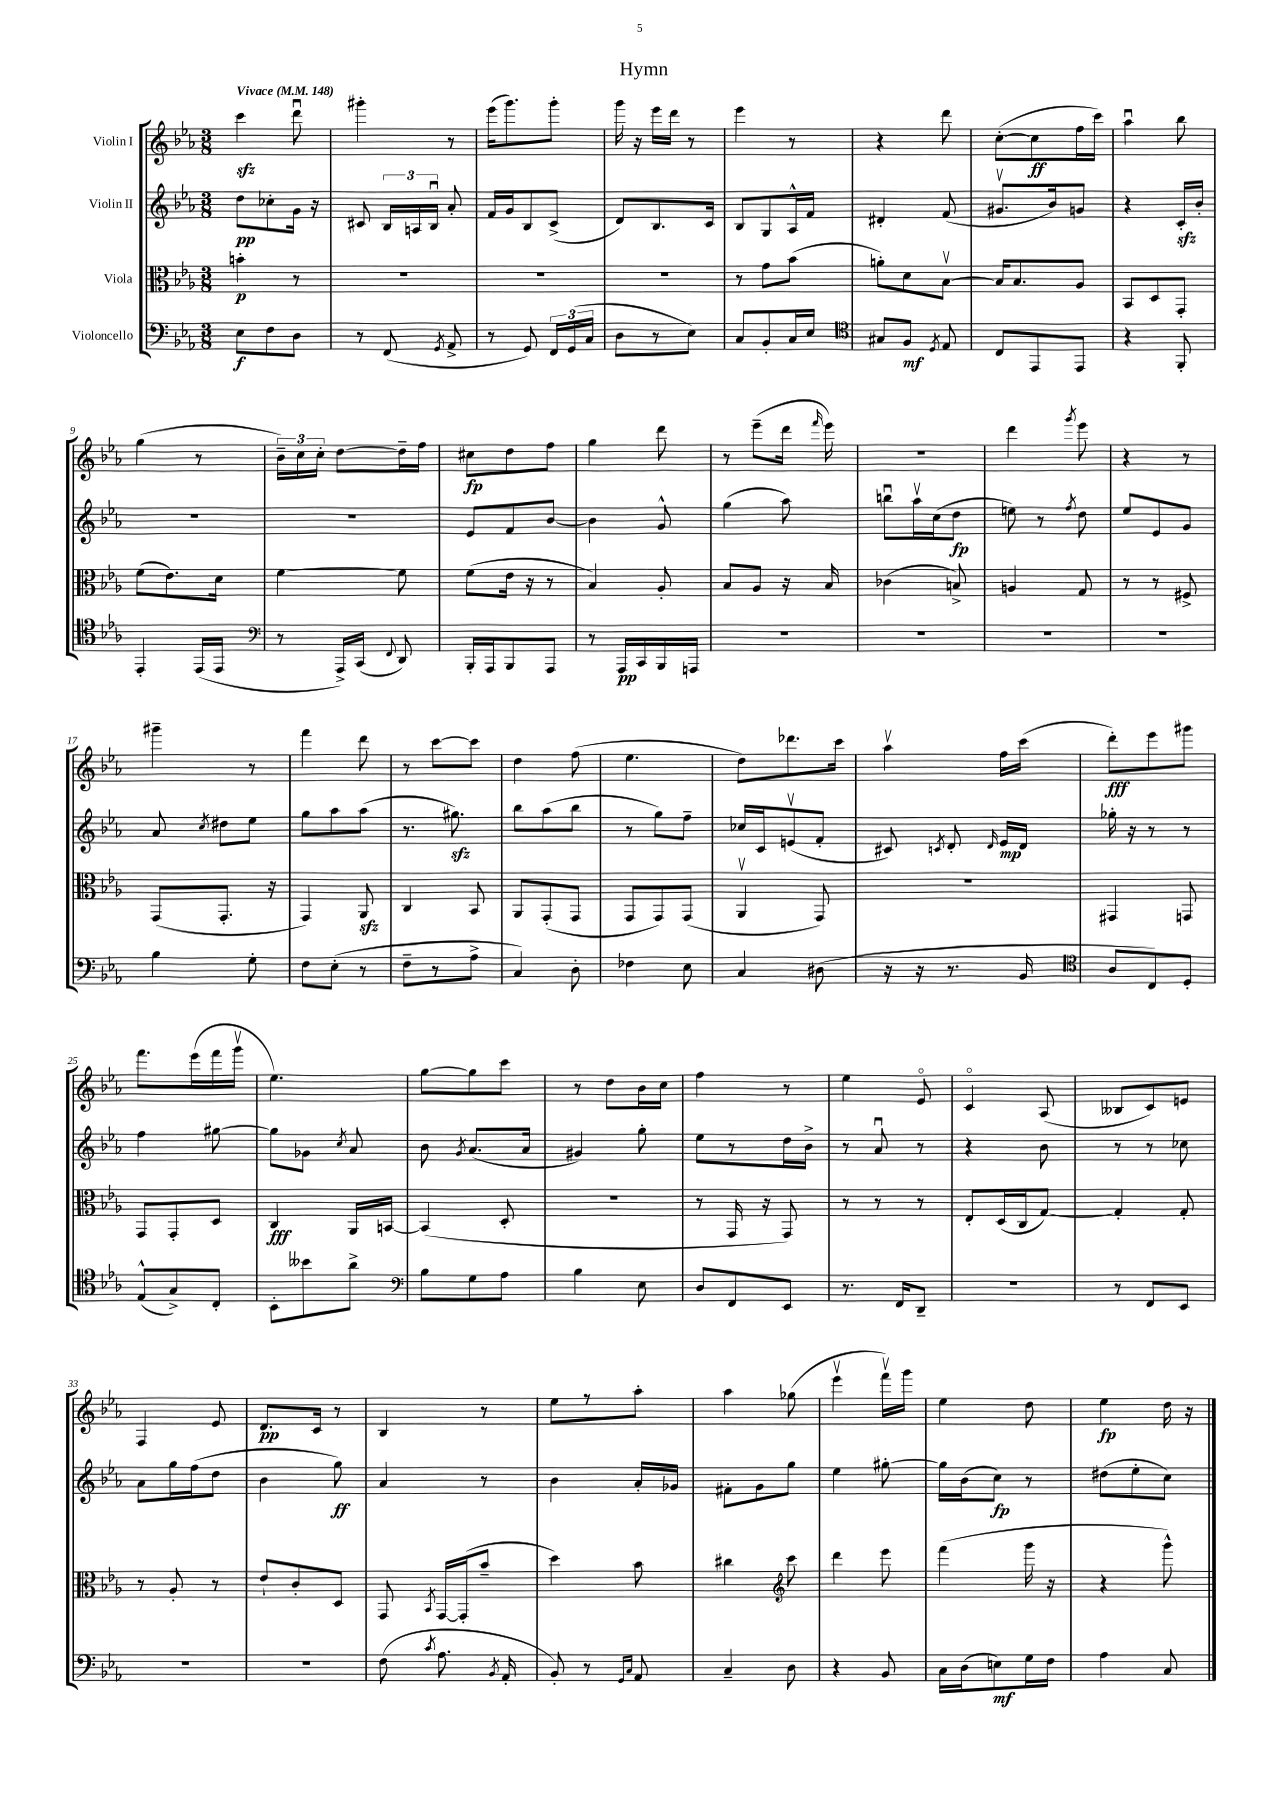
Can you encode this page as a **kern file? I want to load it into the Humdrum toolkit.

**kern	**kern	**kern	**kern
*staff4	*staff3	*staff2	*staff1
*clefF4	*clefC3	*clefG2	*clefG2
*k[b-e-a-]	*k[b-e-a-]	*k[b-e-a-]	*k[b-e-a-]
*M3/8	*M3/8	*M3/8	*M3/8
*MM148	*MM148	*MM148	*MM148
8E-	4b'	8dd	4ccc
8F	.	8cc-'	.
8D	8r	16g	8dddu
.	.	16r	.
=	=	=	=
8r	4.r	8c#	4ggg#'
(8FF	.	24B-	.
.	.	24A	.
.	.	24B-u	.
8qGG	.	.	.
8AA-^	.	8a-'	8r
=	=	=	=
8r	4.r	16f	(16eee-
.	.	16g	8.ggg)
8GG)	.	8B-	.
24FF	.	(8c^	8ggg'
(24GG	.	.	.
24C	.	.	.
=	=	=	=
8D	4.r	8d)	16ggg
.	.	.	16r
8r	.	8.B-	16eee-
.	.	.	16ddd
8E-)	.	.	8r
.	.	16c	.
=	=	=	=
8C	8r	8B-	4eee-
8BB-'	8g	8G	.
16C	(8b-	16A-^^	8r
16E-	.	16f	.
=	=	=	=
*clefC4	*	*	*
8G#	8a')	4d#'	4r
8F	8d	.	.
8qD	.	.	.
8E-	[8B-v	(8f	8ddd
=	=	=	=
8C	16B-]	8.g#v	([8cc'
.	8.B-	.	.
8EE-	.	.	8cc]
.	.	16b-)	.
8EE-	8A-	8g	16ff
.	.	.	16ccc)
=	=	=	=
4r	8BB-	4r	4aa-u
.	8D	.	.
8FF'	8GG'	16c'	8bb-
.	.	16b-'	.
=	=	=	=
4EE-'	(8f	4.r	(4gg
.	8.e-)	.	.
(16EE-	.	.	8r
16EE-	16d	.	.
=	=	=	=
*clefF4	*	*	*
8r	[4f	4.r	24b-~)
.	.	.	24cc
.	.	.	24cc'
16AAA-^)	.	.	[8dd
(16CC	.	.	.
8qqFF	.	.	.
8DD)	8f]	.	16dd~]
.	.	.	16ff
=	=	=	=
16BBB-'	(8f	8e-	8cc#
16AAA-	.	.	.
8BBB-	16e-	8f	8dd
.	16r	.	.
8AAA-	8r	[8b-	8ff
=	=	=	=
8r	4B-)	4b-]	4gg
16AAA-	.	.	.
16CC	.	.	.
16BBB-	8A-'	8g^^	8ddd
16AAA	.	.	.
=	=	=	=
4.r	8B-	(4gg	8r
.	8A-	.	(8eee-~
.	16r	8aa-)	16ddd
.	.	.	16qqfff
.	16B-	.	16eee-)
=	=	=	=
4.r	(4c-	8bbu	4.r
.	.	16aa-v	.
.	.	(16cc	.
.	8B^)	8dd	.
=	=	=	=
4.r	4A	8ee)	4ddd
.	.	8r	.
.	.	8qff	8qggg
.	8G	8dd	8eee-
=	=	=	=
4.r	8r	8ee-	4r
.	8r	8e-	.
.	8F#^	8g	8r
=	=	=	=
4B-	(8GG	8a-	4ggg#~
.	.	8qcc	.
.	8.GG'	8dd#	.
8G'	.	8ee-	8r
.	16r	.	.
=	=	=	=
8F	4GG)	8gg	4fff
(8E-'	.	8aa-	.
8r	8AA-	(8aa-	8ddd
=	=	=	=
8F~	4C	8.r	8r
8r	.	.	[8ccc
.	.	8.gg#)	.
8A-^	8BB-	.	8ccc]
=	=	=	=
4C)	8AA-	8bb-	4dd
.	(8GG'	(8aa-	.
8D'	8GG	8bb-	(8ff
=	=	=	=
4F-	8GG	8r	4.ee-
.	8GG)	8gg)	.
8E-	(8GG	8ff~	.
=	=	=	=
4C	4AA-v	16cc-	8dd)
.	.	16c	.
.	.	(8ev	8.ddd-
(8D#	8GG)	8f'	.
.	.	.	16ccc
=	=	=	=
16r	4.r	8c#)	4aa-v
16r	.	.	.
.	.	8qc	.
8.r	.	8d'	.
.	.	16qqd	.
.	.	16e-	16ff
16BB-	.	16d	(16ccc
=	=	=	=
*clefC4	*	*	*
8A-	4GG#	16gg-'	8ddd')
.	.	16r	.
8C)	.	8r	8eee-
8D'	8GG	8r	8ggg#
=	=	=	=
(8E-^^	8GG	4ff	8.fff
8G^)	8GG'	.	.
.	.	.	(16eee-
8C'	8D	[8gg#	16fff
.	.	.	16gggv
=	=	=	=
8BB-'	4C	8gg#]	4.ee-)
8b--	.	8g-	.
.	.	8qcc	.
8a-^	16AA-	8a-	.
.	[16BB	.	.
=	=	=	=
*clefF4	*	*	*
8B-	(4BB]	8b-	[8gg
.	.	8qg	.
8G	.	(8.a-	8gg]
8A-	8D'	.	8ccc
.	.	16a-	.
=	=	=	=
4B-	4.r	4g#)	8r
.	.	.	8dd
8E-	.	8gg'	16b-
.	.	.	16cc
=	=	=	=
8D	8r	8ee-	4ff
8FF	16GG	8r	.
.	16r	.	.
8EE-	8GG)	16dd	8r
.	.	16b-^	.
=	=	=	=
8.r	8r	8r	4ee-
.	8r	8a-u	.
16FF	.	.	.
8DD~	8r	8r	8e-o
=	=	=	=
4.r	8E-'	4r	4co
.	(16D	.	.
.	16C	.	.
.	[8G)	8b-	(8A-
=	=	=	=
8r	4G']	8r	8B--
8FF	.	8r	8c)
8EE-	8G'	8cc-	8e
=	=	=	=
4.r	8r	8a-	4F
.	8A-'	16gg	.
.	.	(16ff	.
.	8r	8dd	8e-
=	=	=	=
4.r	8e-`	4b-	8.d
.	8c'	.	.
.	.	.	16c
.	8D	8gg)	8r
=	=	=	=
(8F	8GG	4a-	4B-
8qc	8qBB-	.	.
8.A-	[16GG	.	.
.	(16GG']	.	.
.	8b-~	8r	8r
8qBB-	.	.	.
16AA-'	.	.	.
=	=	=	=
8BB-')	4dd)	4b-	8ee-
8r	.	.	8r
16qqGG	.	.	.
16qqC	.	.	.
8AA-	8b-	16a-'	8aa-'
.	.	16g-	.
=	=	=	=
4C~	4cc#	8f#'	4aa-
.	.	8g	.
*	*clefG2	*	*
8D	8ccc	8gg	(8gg-
=	=	=	=
4r	4ddd	4ee-	4eee-v
8BB-	8eee-	[8gg#'	16fffv)
.	.	.	16ggg
=	=	=	=
16C	(4fff	16gg#]	4ee-
(16D	.	(16b-	.
8E)	.	8cc)	.
16G	16ggg	8r	8dd
16F	16r	.	.
=	=	=	=
4A-	4r	(8dd#	4ee-
.	.	8ee-'	.
8C	8ggg^^)	8cc)	16dd
.	.	.	16r
==	==	==	==
*-	*-	*-	*-
